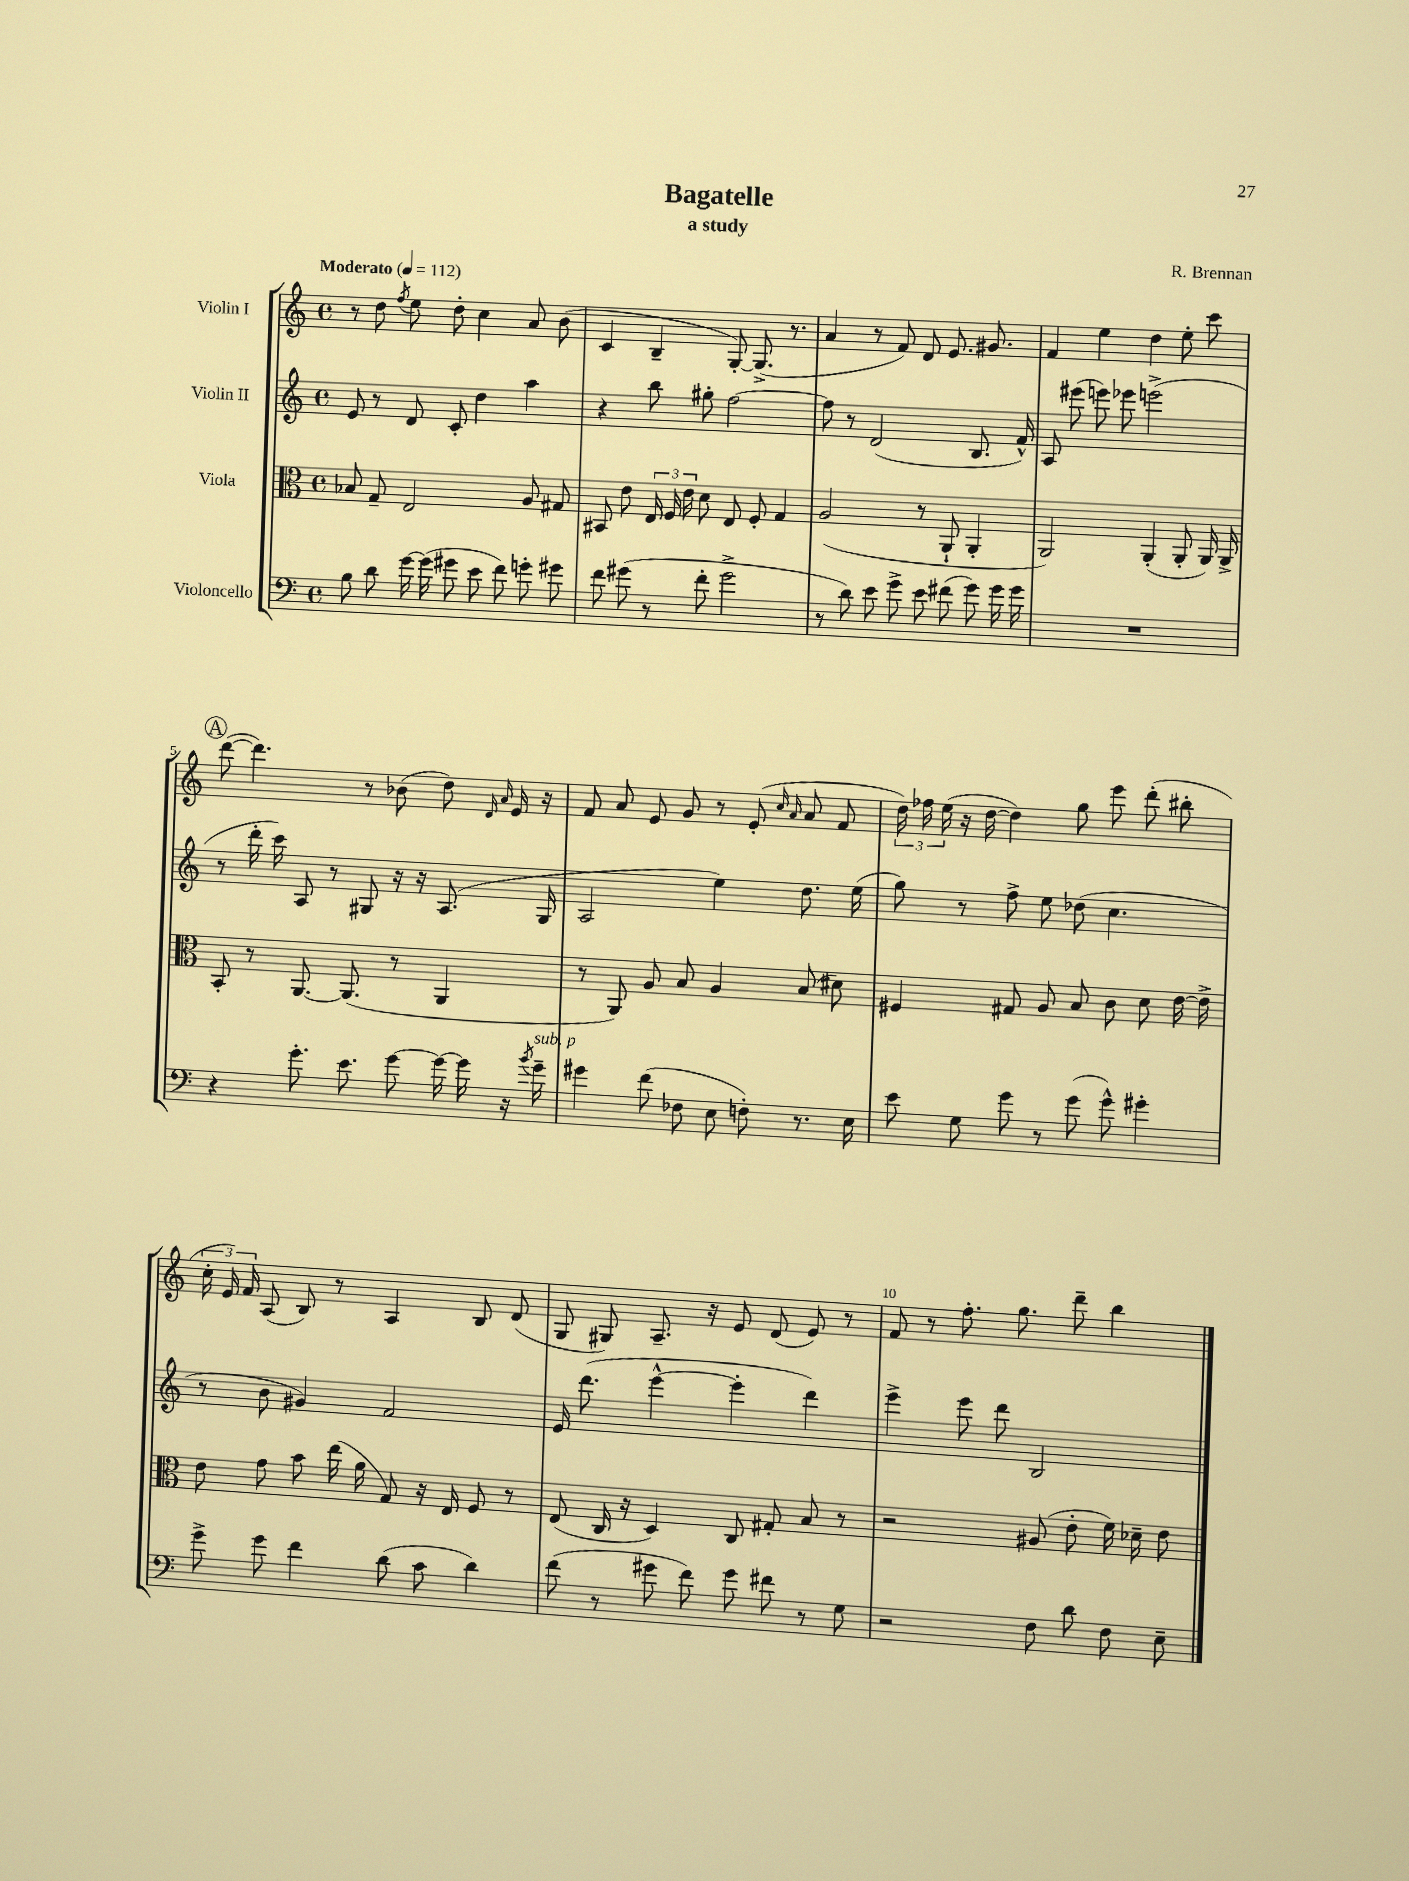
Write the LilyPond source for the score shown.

\header { title = "Bagatelle" composer = "R. Brennan" subtitle = "a study" }
<<
\new StaffGroup <<
\new Staff = "s0" \with { instrumentName = "Violin I" } {
    \clef treble \key c \major \defaultTimeSignature \time 4/4 \tempo "Moderato" 4 = 112
    \autoBeamOff r8 d''8 \acciaccatura { f''8 } e''8 d''8-. c''4 a'8 b'8( |
    c'4 b4-- g8~-.) g8.->( r8. |
    a'4 r8 f'8) d'8 e'8. gis'8. |
    f'4 e''4 d''4 e''8-. c'''8 |
    \mark \markup { \circle "A" } d'''8~( d'''4.) r8 bes'8( d''8) \grace { d'16 a'16 } e'16 r16 |
    f'8 a'8 e'8 g'8 r8 e'8-.( \grace { c''16 a'16 } a'8 f'8 |
    \tuplet 3/2 { d''16) fes''16 e''16( } r16 d''16~ d''4) g''8 e'''8 d'''8-.( bis''8-. |
    \tuplet 3/2 { c''16-. e'16) f'16 } a8( b8) r8 a4 b8 d'8( |
    g8 gis8) a8.-- r16 e'8 d'8( e'8) r8 |
    f'8 r8 f''8.-. g''8. d'''8-- b''4 \bar "|." |
}
\new Staff = "s1" \with { instrumentName = "Violin II" } {
    \clef treble \key c \major \defaultTimeSignature \time 4/4
    \autoBeamOff e'8 r8 d'8 c'8-. d''4 a''4 |
    r4 b''8 gis''8-. f''2~ |
    f''8 r8 d'2( b8. f'16-^) |
    a8 eis'''8( e'''8) ees'''8 e'''2->( |
    \mark \markup { \circle "A" } r8 d'''16-. c'''16) a8 r8 gis8 r16 r16 a8.( gis16 |
    a2 e''4) d''8. e''16( |
    g''8) r8 f''8-> e''8 des''8( c''4. |
    r8 b'8 gis'4) f'2 |
    e'16 d'''8.( e'''4~-^ e'''4-. d'''4) |
    e'''4-> e'''8 d'''8 b2 \bar "|." |
}
\new Staff = "s2" \with { instrumentName = "Viola" } {
    \clef alto \key c \major \defaultTimeSignature \time 4/4
    \autoBeamOff bes8 g8-- e2 a8 gis8 |
    bis,8 e'8 \tuplet 3/2 { e16 f16 e'16 } d'8 e8 f8-. g4 |
    a2( r8 a,8-! a,4-. |
    a,2) a,4-.( a,8-. a,16) a,16-> |
    \mark \markup { \circle "A" } b,8-. r8 a,8.~ a,8.( r8 a,4 |
    r8 a,8) a8 b8 a4 b8( dis'8) |
    fis4 gis8 a8 b8 c'8 d'8 e'16~ e'16-> |
    e'8 g'8 b'8 e''16( a'16 g8) r16 e16 f8 r8 |
    e8( c16 r16 d4) c8 gis8-. b8 r8 |
    r2 ais8( e'8-. f'16) des'16-- e'8 \bar "|." |
}
\new Staff = "s3" \with { instrumentName = "Violoncello" } {
    \clef bass \key c \major \defaultTimeSignature \time 4/4
    \autoBeamOff b8 d'8 g'16~ g'16( gis'8 e'8 f'8) g'8-. gis'8 |
    f'8 gis'8( r8 f'8-. gis'2-> |
    r8 d'8) e'8 g'8-> e'8 fis'8( g'8) g'16 g'16 |
    R1 |
    \mark \markup { \circle "A" } r4 g'8.-. e'8. g'8~ g'16~ g'16 r16 \acciaccatura { b'8 } g'16--^\markup { \italic "sub. p" } |
    gis'4 f'8( fes8 e8 f8-.) r8. e16 |
    e'8 g8 g'8 r8 g'8( g'8-^) gis'4-. |
    g'8-> g'8 f'4 d'8( c'8 d'4) |
    f'8( r8 gis'8 f'8) gis'8 fis'8 r8 g8 |
    r2 f8 d'8 f8 e8-- \bar "|." |
}
>>
>>
\layout { \context { \Score \override BarNumber.break-visibility = ##(#f #t #t) barNumberVisibility = #(every-nth-bar-number-visible 5) } }
